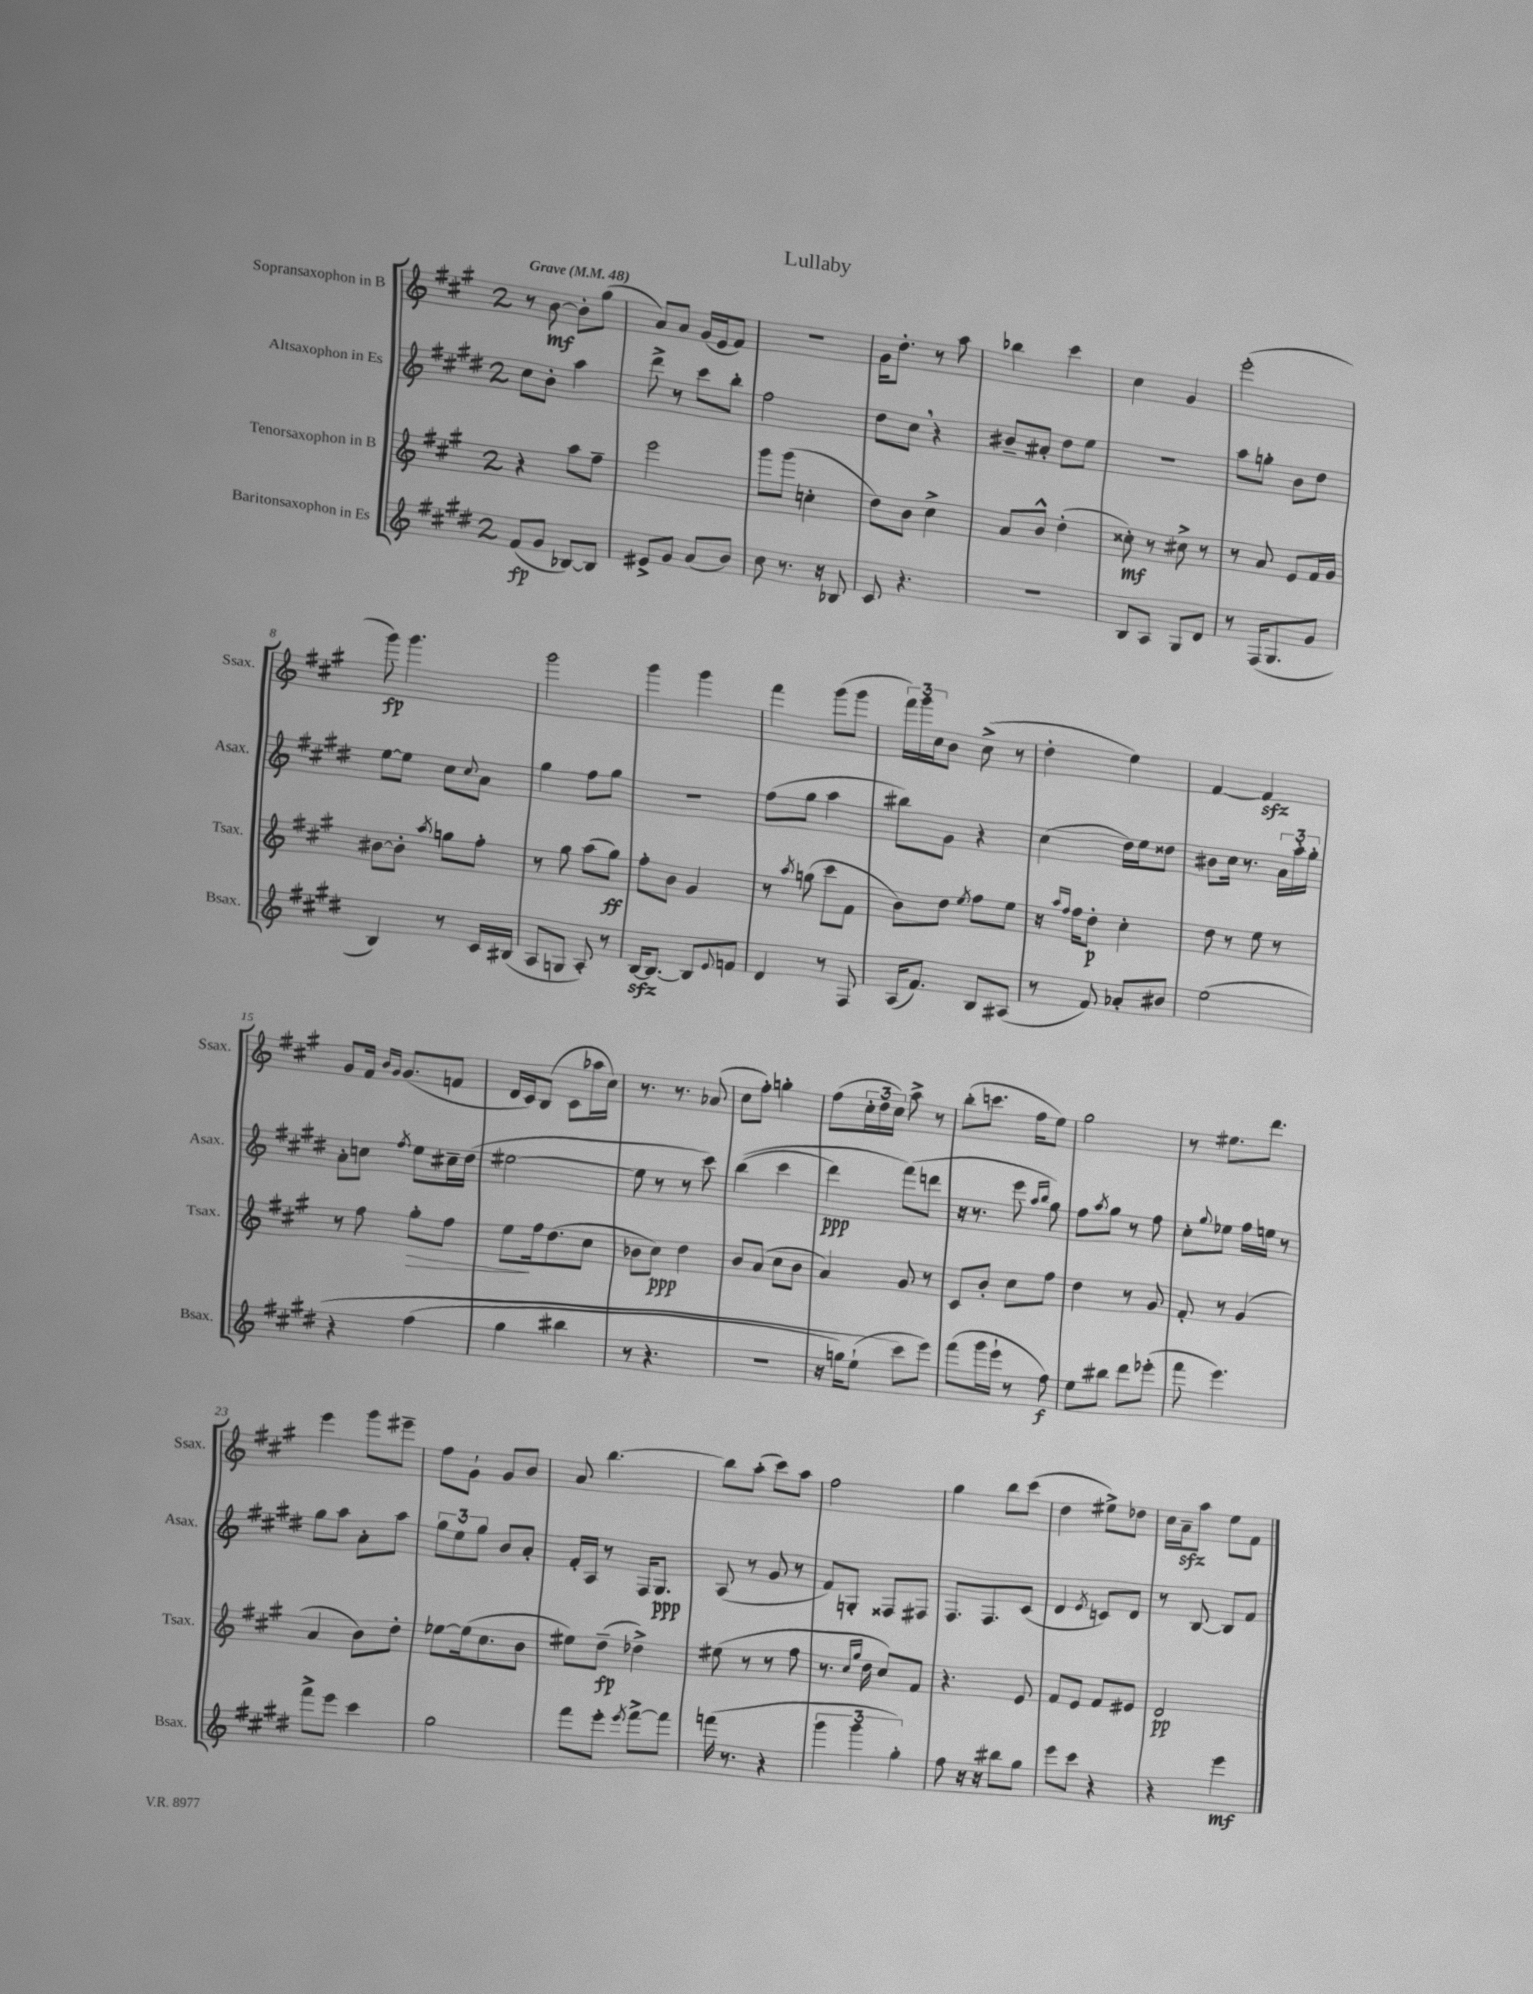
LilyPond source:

\header { title = "Lullaby" }
<<
\new StaffGroup <<
\new Staff = "s0" \with { instrumentName = "Sopransaxophon in B" shortInstrumentName = "Ssax." } {
    \clef treble \key a \major \once \override Staff.TimeSignature.style = #'single-digit \time 2/4 \tempo "Grave" 4 = 48
    r8 b'8~\mf b'8-. gis''8( |
    a'8) a'8 gis'16( e'16 fis'8) |
    R2 |
    gis'16 d''8.-. r8 a''8 |
    bes''4 cis'''4 |
    cis''4 gis'4 |
    e'''2-.( |
    gis'''8\fp) gis'''4. |
    gis'''2 |
    gis'''4 gis'''4 |
    fis'''4 gis'''8( gis'''8 |
    \tuplet 3/2 { fis'''16) gis'''16 cis''16 } b'8 cis''8->( r8 |
    d''4-. e''4) |
    fis'4~ fis'4\sfz |
    gis'8 fis'16 \grace { b'16 gis'16 } gis'8.( f'8 |
    d'16 cis'16) b8( cis'8 aes''16 cis''16) |
    r8. r8. aes'8( |
    cis''8 fis''8-.) g''4-. |
    fis''8( \tuplet 3/2 { cis''16-. d''16 cis''16) } a''8-> r8 |
    b''8-.( c'''8. fis''16 e''8) |
    gis''2 |
    r8 eis''8. d'''8. |
    e'''4 gis'''8 eis'''8-- |
    fis''8 gis'8-! gis'8 b'8 |
    a'8 b''4.~ |
    b''8 a''8-.( cis'''8) a''8 |
    fis''2 |
    gis''4 b''8 cis'''8( |
    d''4 eis''8->) des''8 |
    cis''16 a'16--\sfz a''8 e''8 fis'8 \bar "|." |
}
\new Staff = "s1" \with { instrumentName = "Altsaxophon in Es" shortInstrumentName = "Asax." } {
    \clef treble \key e \major \once \override Staff.TimeSignature.style = #'single-digit \time 2/4
    cis''8 b'8-. a''4 |
    dis'''8-> r8 cis'''8 b''8-. |
    fis''2 |
    dis''8 cis''8 \breathe r4 |
    bis'8-- ais'8-. dis''8 e''8 |
    r2 |
    a''8 g''8-. b'8 dis''8 |
    e''8~ e''8 cis''8 \appoggiatura { cis''8 } a'8 |
    gis''4 fis''8 gis''8 |
    R2 |
    fis''8( gis''8 a''4 |
    bis''8) gis'8 r4 |
    cis''4( dis''16) e''16 disis''8 |
    bis'8 cis''16 r8. \tuplet 3/2 { a'16 a''16-. gis''16-. } |
    a'8-. c''8 \acciaccatura { fis''8 } e''8 cis''16-- dis''16( |
    eis''2~ |
    eis''8 r8 r8 cis'''8) |
    b''4(\( cis'''4 |
    dis'''4\ppp) fis'''8(\) d'''8 |
    r16 r8. e'''8 \grace { a''16 b''16 } gis''8) |
    fis''8 \acciaccatura { a''8 } gis''8 r8 fis''8 |
    cis''8-. \appoggiatura { gis''8 } ees''8 fis''16 e''16 r8 |
    gis''8 a''8 a'8-. a''8 |
    \tuplet 3/2 { gis''8 e''8 gis''8 } b'8 a'8-. |
    fis'16-. a16 r8 fis16 gis8.\ppp |
    a8( r8 gis'8 r8 |
    fis'8) g8-. fisis8 fis8 |
    fis8. fis8. cis'8( |
    dis'4 \acciaccatura { e'8 } c'8) dis'8 |
    r8 b8~ b8 fis'8 \bar "|." |
}
\new Staff = "s2" \with { instrumentName = "Tenorsaxophon in B" shortInstrumentName = "Tsax." } {
    \clef treble \key a \major \once \override Staff.TimeSignature.style = #'single-digit \time 2/4
    r4 a''8 fis''8-- |
    e'''2 |
    gis'''8 gis'''8( c''4-. |
    d''8) b'8 cis''4-> |
    a'8 b'8-^ d''4-.( |
    cisis''8-.\mf) r8 cis''8-> r8 |
    r8 a'8 e'8 fis'16 gis'16 |
    bis'8~ bis'8-. \acciaccatura { a''8 } g''8 fis''8-. |
    r8 gis''8 a''8( gis''8\ff) |
    fis''8-. b'8 gis'4 |
    r8 \acciaccatura { a''8 } g''8( cis'''8 fis'8 |
    b'8) d''8 \acciaccatura { e''8 } fis''8 e''8 |
    r16 \grace { a''16 fis''16 } fis''16 d''8-.\p cis''4-. |
    d''8 r8 e''8 r8 |
    r8 fis''8 gis''8-.\> fis''8 |
    e''8\! fis''16 d''8.( cis''8 |
    bes'8 cis''8\ppp) d''4 |
    b'8 a'8( cis''8 b'8 |
    a'4) gis'8 r8 |
    cis'8 b'8-. cis''8 fis''8 |
    d''4 r8 gis'8 |
    fis'8-. r8 gis'4( |
    a'4 b'8) d''8-. |
    ees''8~ ees''16( cis''8. b'8 |
    eis''8) d''8--\fp( des''4->) |
    eis''8( r8 r8 fis''8 |
    r8. \grace { cis''16 gis''16 } d''16 cis''8) fis'8 |
    r4. e'8 |
    fis'8 e'8 fis'8 eis'8 |
    d'2\pp \bar "|." |
}
\new Staff = "s3" \with { instrumentName = "Baritonsaxophon in Es" shortInstrumentName = "Bsax." } {
    \clef treble \key e \major \once \override Staff.TimeSignature.style = #'single-digit \time 2/4
    fis'8\fp( gis'8 bes8~) bes8 |
    eis'8-> gis'8 a'8( b'8) |
    cis''8 r8. r16 bes8 |
    cis'8 r4. |
    R2 |
    b8 a8 gis8 dis'8 |
    r8 fis16( gis8. gis'8 |
    b4) r8 cis'16 bis16( |
    a8 g8 a8-.) r8 |
    b16~\sfz b8.~ b8 \appoggiatura { e'8 } f'8 |
    dis'4 r8 fis8 |
    a16( fis'8.) b8 ais8( |
    r8 fis'8) aes'8-. bis'8 |
    e''2\( |
    r4 fis''4( |
    gis''4 bis''4 |
    r8 r4. |
    r2 |
    r16 g''16) e''8-!( cis'''8\) e'''8) |
    fis'''8( gis'''16 e'''16-! r8 fis''8\f) |
    e''8 bis''8 dis'''8 ees'''8-.( |
    fis'''8 e'''4.) |
    fis'''8-> e'''8 cis'''4 |
    gis''2 |
    fis'''8 e'''8-. \acciaccatura { e'''8 } fis'''8~-> fis'''8 |
    f'''16( r8. r4 |
    \tuplet 3/2 { gis'''4 gis'''4 gis''4-.) } |
    fis''8 r16 r16 bis''8 gis''8 |
    e'''8 cis'''8 r4 |
    r4 e'''4\mf \bar "|." |
}
>>
>>
